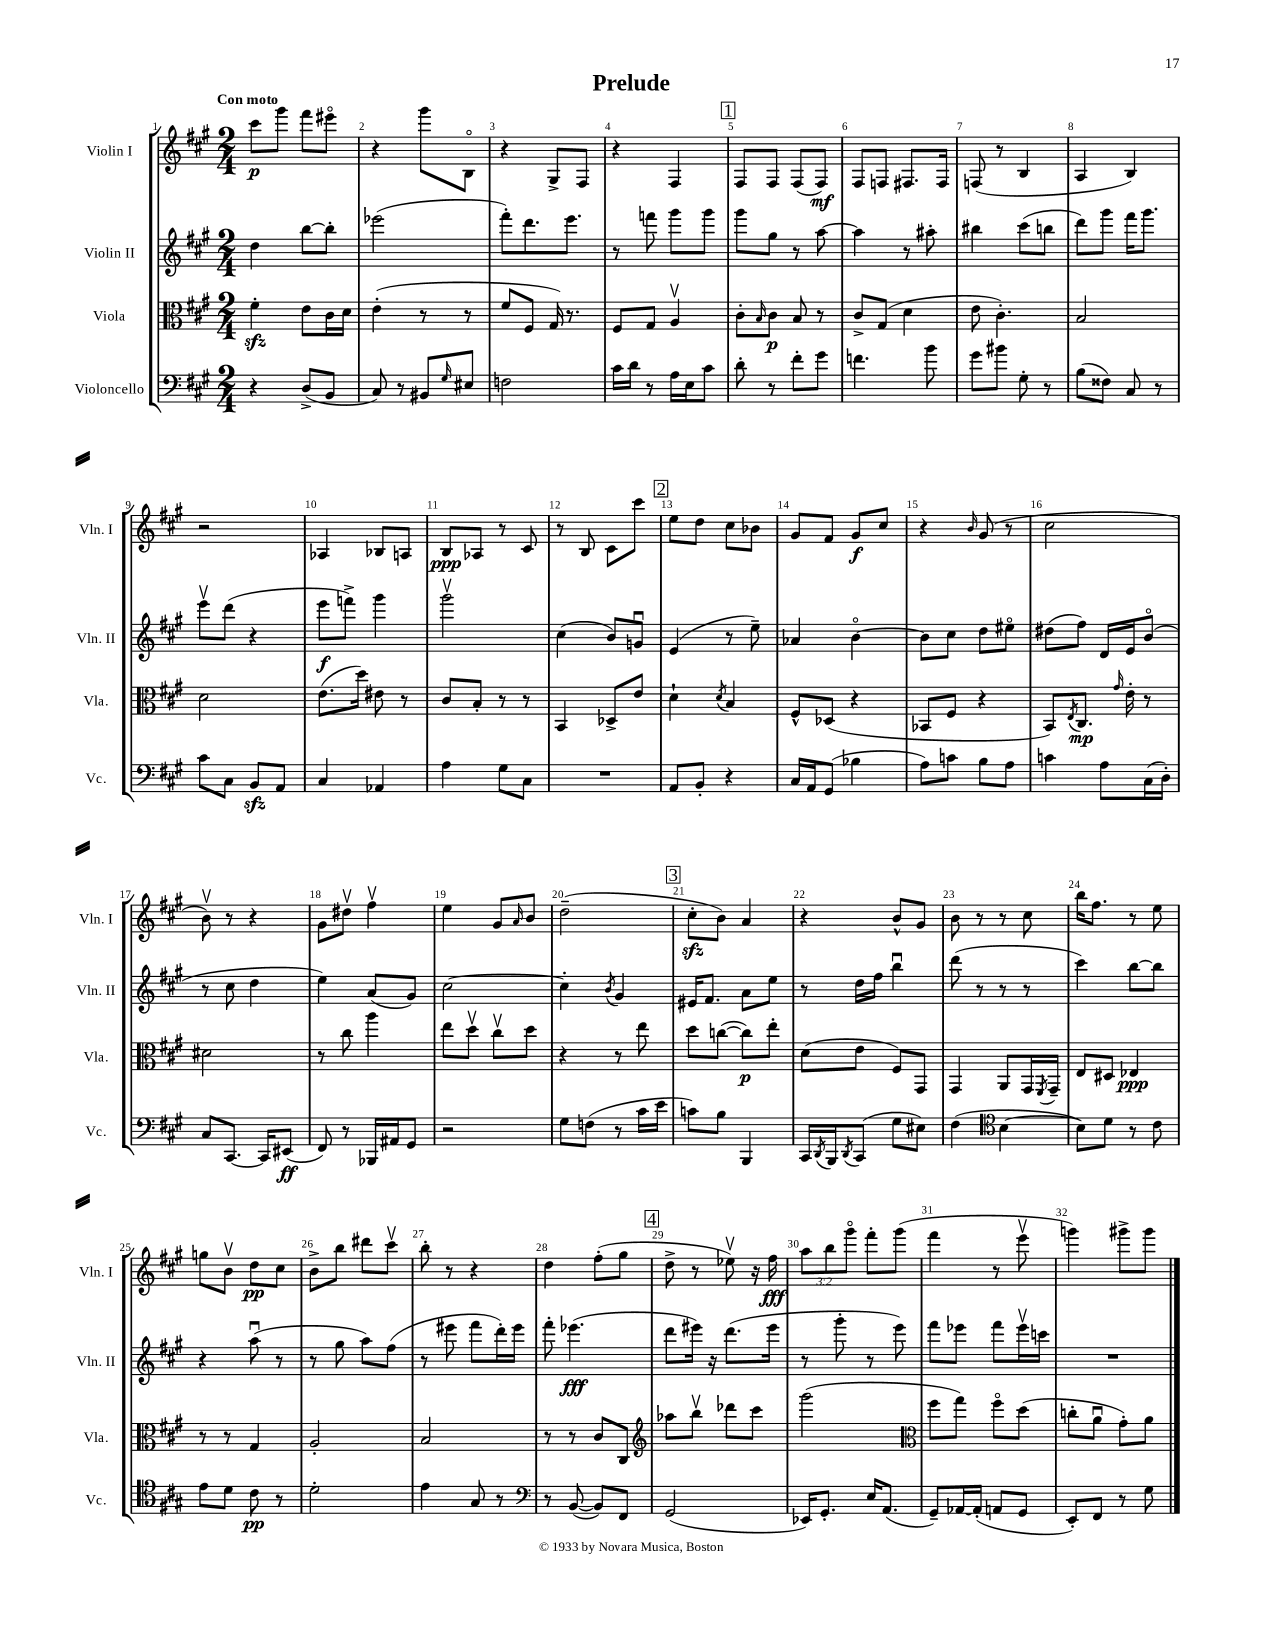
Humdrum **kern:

**kern	**dynam	**kern	**dynam	**kern	**dynam	**kern	**dynam
*part4	*part4	*part3	*part3	*part2	*part2	*part1	*part1
*staff4	*staff4	*staff3	*staff3	*staff2	*staff2	*staff1	*staff1
*I"Violoncello	*	*I"Viola	*	*I"Violin II	*	*I"Violin I	*
*I'Vc.	*	*I'Vla.	*	*I'Vln. II	*	*I'Vln. I	*
*clefF4	*	*clefC3	*	*clefG2	*	*clefG2	*
*k[f#c#g#]	*	*k[f#c#g#]	*	*k[f#c#g#]	*	*k[f#c#g#]	*
*M2/4	*	*M2/4	*	*M2/4	*	*M2/4	*
=1	=1	=1	=1	=1	=1	=1	=1
!	!	!	!	!	!	!LO:TX:a:B:t=Con moto	!
4r	.	4f#zz'\	.	4dd\	.	8ccc#\L	p
.	.	.	.	.	.	8ggg#\J	.
(8D^/L	.	8e\L	.	[8bb\L	.	8fff#\L	.
8BB/J	.	16c#\L	.	8bb'\J]	.	8eee#X\J	.
.	.	16d\JJ	.	.	.	.	.
=2	=2	=2	=2	=2	=2	=2	=2
8C#/)	.	(4e'\	.	(2eee-X\	.	4r	.
8r	.	.	.	.	.	.	.
8BB#X/L	.	8r	.	.	.	8ggg#\L	.
16qqG#/	.	.	.	.	.	.	.
8E#X/J	.	8r	.	.	.	8B\J	.
=3	=3	=3	=3	=3	=3	=3	=3
2Fn\	.	8f#/L	.	8fff#'\L)	.	4r	.
.	.	8F#/J	.	8.ddd\	.	.	.
.	.	16G#/)	.	.	.	8G#^/L	.
.	.	8.r	.	8.eee\J	.	.	.
.	.	.	.	.	.	8F#/J	.
=4	=4	=4	=4	=4	=4	=4	=4
16c#\LL	.	8F#/L	.	8r	.	4r	.
16d\JJ	.	.	.	.	.	.	.
8r	.	8G#/J	.	8fffn\	.	.	.
16A\LL	.	4Av/	.	8ggg#\L	.	4F#/	.
16E\J	.	.	.	.	.	.	.
8c#\J	.	.	.	8ggg#\J	.	.	.
!!LO:REH:place=s1:t=1
=5	=5	=5	=5	=5	=5	=5	=5
8d'\	.	8c#'\L	.	8ggg#\L	.	8F#/L	.
.	.	16qqB/	.	.	.	.	.
8r	.	8c#\J	p	8gg#\J	.	8F#/J	.
8f#'\L	.	8B/	.	8r	.	(8F#/L	.
8g#\J	.	8r	.	[8aa\	.	8F#/J)	mf
=6	=6	=6	=6	=6	=6	=6	=6
4.fn\	.	8c#^/L	.	4aa\]	.	8F#/L	.
.	.	(8G#/J	.	.	.	8Fn/J	.
.	.	4d\	.	8r	.	8.F#X/L	.
8b\	.	.	.	8aa#X'\	.	.	.
.	.	.	.	.	.	16F#/Jk	.
=7	=7	=7	=7	=7	=7	=7	=7
8g#\L	.	8e\	.	4bb#X\	.	(8Fn/	.
8b#X\J	.	4.c#'\)	.	.	.	8r	.
8G#'\	.	.	.	(8ccc#\L	.	4B/	.
8r	.	.	.	8bbn\J	.	.	.
=8	=8	=8	=8	=8	=8	=8	=8
(8B\L	.	2B/	.	8ddd\L)	.	4A/	.
8F##X\J)	.	.	.	8ggg#\J	.	.	.
8C#/	.	.	.	16fff#\KL	.	4B/)	.
.	.	.	.	8.ggg#\J	.	.	.
8r	.	.	.	.	.	.	.
!!LO:LB:g=z
=9	=9	=9	=9	=9	=9	=9	=9
8c#\L	.	2d\	.	8eeev\L	.	2r	.
8C#\J	.	.	.	(8ddd\J	.	.	.
8BBzz/L	.	.	.	4r	.	.	.
8AA/J	.	.	.	.	.	.	.
=10	=10	=10	=10	=10	=10	=10	=10
4C#/	.	(8.e\L	.	8eee\L	f	4A-X/	.
.	.	.	.	8fffn^\J)	.	.	.
.	.	16dd\Jk)	.	.	.	.	.
4AA-X/	.	8e#X\	.	4ggg#\	.	8B-X/L	.
.	.	8r	.	.	.	8An/J	.
=11	=11	=11	=11	=11	=11	=11	=11
4A\	.	8c#/L	.	2ggg#v\	.	8B/L	ppp
.	.	8B'/J	.	.	.	8A-X/J	.
8G#\L	.	8r	.	.	.	8r	.
8C#\J	.	8r	.	.	.	8c#/	.
=12	=12	=12	=12	=12	=12	=12	=12
2r	.	4BB/	.	(4cc#\	.	8r	.
.	.	.	.	.	.	8B/	.
.	.	8D-X^/L	.	8b/L)	.	8c#\L	.
.	.	8e/J	.	8gnu/J	.	8ccc#\J	.
!!LO:REH:place=s1:t=2
=13	=13	=13	=13	=13	=13	=13	=13
8AA/L	.	4d`\	.	(4e/	.	8ee\L	.
8BB'/J	.	.	.	.	.	8dd\J	.
.	.	8qd/	.	.	.	.	.
4r	.	4B/	.	8r	.	8cc#\L	.
.	.	.	.	8ee~\)	.	8b-X\J	.
=14	=14	=14	=14	=14	=14	=14	=14
16C#/LL	.	8F#^^/L	.	4a-X/	.	8g#/L	.
16AA/J	.	.	.	.	.	.	.
(8GG#/J	.	(8D-X/J	.	.	.	8f#/J	.
4B-X\	.	4r	.	[4b\	.	8g#/L	f
.	.	.	.	.	.	8cc#/J	.
=15	=15	=15	=15	=15	=15	=15	=15
8A\L)	.	8BB-X/L	.	8b\L]	.	4r	.
8cn\J	.	8F#/J	.	8cc#\J	.	.	.
.	.	.	.	.	.	16qqb/	.
8B\L	.	4r	.	8dd\L	.	(8g#/	.
8A\J	.	.	.	8ee#X\J	.	8r	.
=16	=16	=16	=16	=16	=16	=16	=16
4cn\	.	8BB/L)	.	(8dd#X\L	.	2cc#\	.
.	.	8qE/	.	.	.	.	.
.	.	8.C#/J	mp	8ff#\J)	.	.	.
8A\L	.	.	.	16d/LL	.	.	.
.	.	16qqg#/	.	.	.	.	.
.	.	16e'\	.	16e/J	.	.	.
(16C#\L	.	8r	.	(8b/J	.	.	.
16D'\JJ)	.	.	.	.	.	.	.
!!LO:LB:g=z
=17	=17	=17	=17	=17	=17	=17	=17
8C#/L	.	2d#X\	.	8r	.	8bv\)	.
[8.CC#/J	.	.	.	8cc#\	.	8r	.
.	.	.	.	4dd\	.	4r	.
16CC#/KL]	.	.	.	.	.	.	.
(8EE#X/J	ff	.	.	.	.	.	.
=18	=18	=18	=18	=18	=18	=18	=18
8FF#/)	.	8r	.	4ee\)	.	8g#\L	.
8r	.	8cc#\	.	.	.	8dd#Xv\J	.
16BBB-X/LL	.	4aa\	.	(8a/L	.	4ff#v\	.
16AA#X/J	.	.	.	.	.	.	.
8GG#/J	.	.	.	8g#/J)	.	.	.
=19	=19	=19	=19	=19	=19	=19	=19
2r	.	8ee\L	.	[2cc#\	.	4ee\	.
.	.	8ddv\J	.	.	.	.	.
.	.	8cc#v\L	.	.	.	8g#/L	.
.	.	.	.	.	.	16qqa/	.
.	.	8dd\J	.	.	.	8b/J	.
=20	=20	=20	=20	=20	=20	=20	=20
8G#\L	.	4r	.	4cc#'\]	.	(2dd~\	.
(8Fn\J	.	.	.	.	.	.	.
.	.	.	.	8qb/	.	.	.
8r	.	8r	.	4g#/	.	.	.
16c#\LL	.	8ee\	.	.	.	.	.
16e\JJ	.	.	.	.	.	.	.
!!LO:REH:place=s1:t=3
=21	=21	=21	=21	=21	=21	=21	=21
8cn\L)	.	8dd\L	.	16e#X/KL	.	8cc#zz'\L	.
.	.	.	.	8.f#/J	.	.	.
8B\J	.	([8ccn\J	.	.	.	8b\J)	.
4BBB/	.	8cc\L])	p	8a\L	.	4a/	.
.	.	8ee'\J	.	8ee\J	.	.	.
=22	=22	=22	=22	=22	=22	=22	=22
16CC#/LL	.	(8d\L	.	8r	.	4r	.
8qDD/	.	.	.	.	.	.	.
16BBB/J	.	.	.	.	.	.	.
8qDD/	.	.	.	.	.	.	.
(8CC#/J	.	8e\J	.	16dd\LL	.	.	.
.	.	.	.	16ff#\JJ	.	.	.
8G#\L	.	8F#/L)	.	4bbu\	.	8b^^/L	.
8E#X\J)	.	8GG#/J	.	.	.	8g#/J	.
=23	=23	=23	=23	=23	=23	=23	=23
(4F#\	.	4GG#/	.	(8ddd\	.	8b\	.
.	.	.	.	8r	.	8r	.
*clefC4	*	*	*	*	*	*	*
[4B\	.	8AA/L	.	8r	.	8r	.
.	.	16GG#/L	.	8r	.	8cc#\	.
.	.	8qFF#/	.	.	.	.	.
.	.	16GG#~/JJ	.	.	.	.	.
=24	=24	=24	=24	=24	=24	=24	=24
8B\L])	.	8E/L	.	4ccc#\)	.	16bb\KL	.
.	.	.	.	.	.	8.ff#\J	.
8d\J	.	8D#X/J	.	.	.	.	.
8r	.	4E-X/	ppp	[8bb\L	.	8r	.
8c#\	.	.	.	8bb\J]	.	8ee\	.
!!LO:LB:g=z
=25	=25	=25	=25	=25	=25	=25	=25
8e\L	.	8r	.	4r	.	8ggn\L	.
8d\J	.	8r	.	.	.	8bv\J	.
8c#\	pp	4G#/	.	(8aau\	.	8dd\L	pp
8r	.	.	.	8r	.	8cc#\J	.
=26	=26	=26	=26	=26	=26	=26	=26
2d'\	.	2A'/	.	8r	.	8b^\L	.
.	.	.	.	8gg#\	.	8bb\J	.
.	.	.	.	8aa\L)	.	8ddd#X\L	.
.	.	.	.	(8ff#\J	.	8ccc#v\J	.
=27	=27	=27	=27	=27	=27	=27	=27
4e\	.	2B/	.	8r	.	8bb'\	.
.	.	.	.	8eee#X\	.	8r	.
8G#/	.	.	.	8fff#\L	.	4r	.
8r	.	.	.	16ddd'\L)	.	.	.
.	.	.	.	16eee#\JJ	.	.	.
=28	=28	=28	=28	=28	=28	=28	=28
*clefF4	*	*	*	*	*	*	*
8r	.	8r	.	8fff#'\	.	4dd\	.
([8BB/	.	8r	.	(4.eee-X\	fff	.	.
8BB/L])	.	8c#/L	.	.	.	(8ff#'\L	.
8FF#/J	.	8C#/J	.	.	.	8gg#\J	.
!!LO:REH:place=s1:t=4
=29	=29	=29	=29	=29	=29	=29	=29
*	*	*clefG2	*	*	*	*	*
(2GG#/	.	8aa-X\L	.	8ddd\L	.	8dd^\	.
.	.	8bbv\J	.	16eee#X\Jk)	.	8r	.
.	.	.	.	16r	.	.	.
.	.	8ddd-X\L	.	(8.ddd\L	.	8ee-Xv\)	.
.	.	8ccc#\J	.	.	.	16r	.
.	.	.	.	16eee#\Jk	.	16ff#\	fff
=30	=30	=30	=30	=30	=30	=30	=30
16EE-X/KL)	.	(2ggg#\	.	8r	.	12aa\L	.
8.GG#'/J	.	.	.	.	.	.	.
.	.	.	.	.	.	12bb\	.
.	.	.	.	8ggg#'\	.	.	.
.	.	.	.	.	.	12ggg#\J	.
16E/KL	.	.	.	8r	.	8fff#'\L	.
(8.AA/J	.	.	.	.	.	.	.
.	.	.	.	8eee\)	.	(8ggg#\J	.
=31	=31	=31	=31	=31	=31	=31	=31
*	*	*clefC3	*	*	*	*	*
8GG#~/L)	.	8ff#\L	.	8fff#\L	.	4fff#\	.
[16AA-X/L	.	8gg#\J)	.	8eee-X\J	.	.	.
(16AA-'/JJ]	.	.	.	.	.	.	.
8AAn/L	.	8ff#\L	.	8fff#\L	.	8r	.
8GG#/J	.	(8dd\J	.	16eee-v\L	.	8eeev\	.
.	.	.	.	16cccn\JJ	.	.	.
=32	=32	=32	=32	=32	=32	=32	=32
8EE'/L)	.	8ccn'\L	.	2r	.	4gggn\)	.
8FF#/J	.	8au\J	.	.	.	.	.
8r	.	8g#'\L)	.	.	.	8ggg#X^\L	.
8G#\	.	8a\J	.	.	.	8ggg#\J	.
==	==	==	==	==	==	==	==
*-	*-	*-	*-	*-	*-	*-	*-
